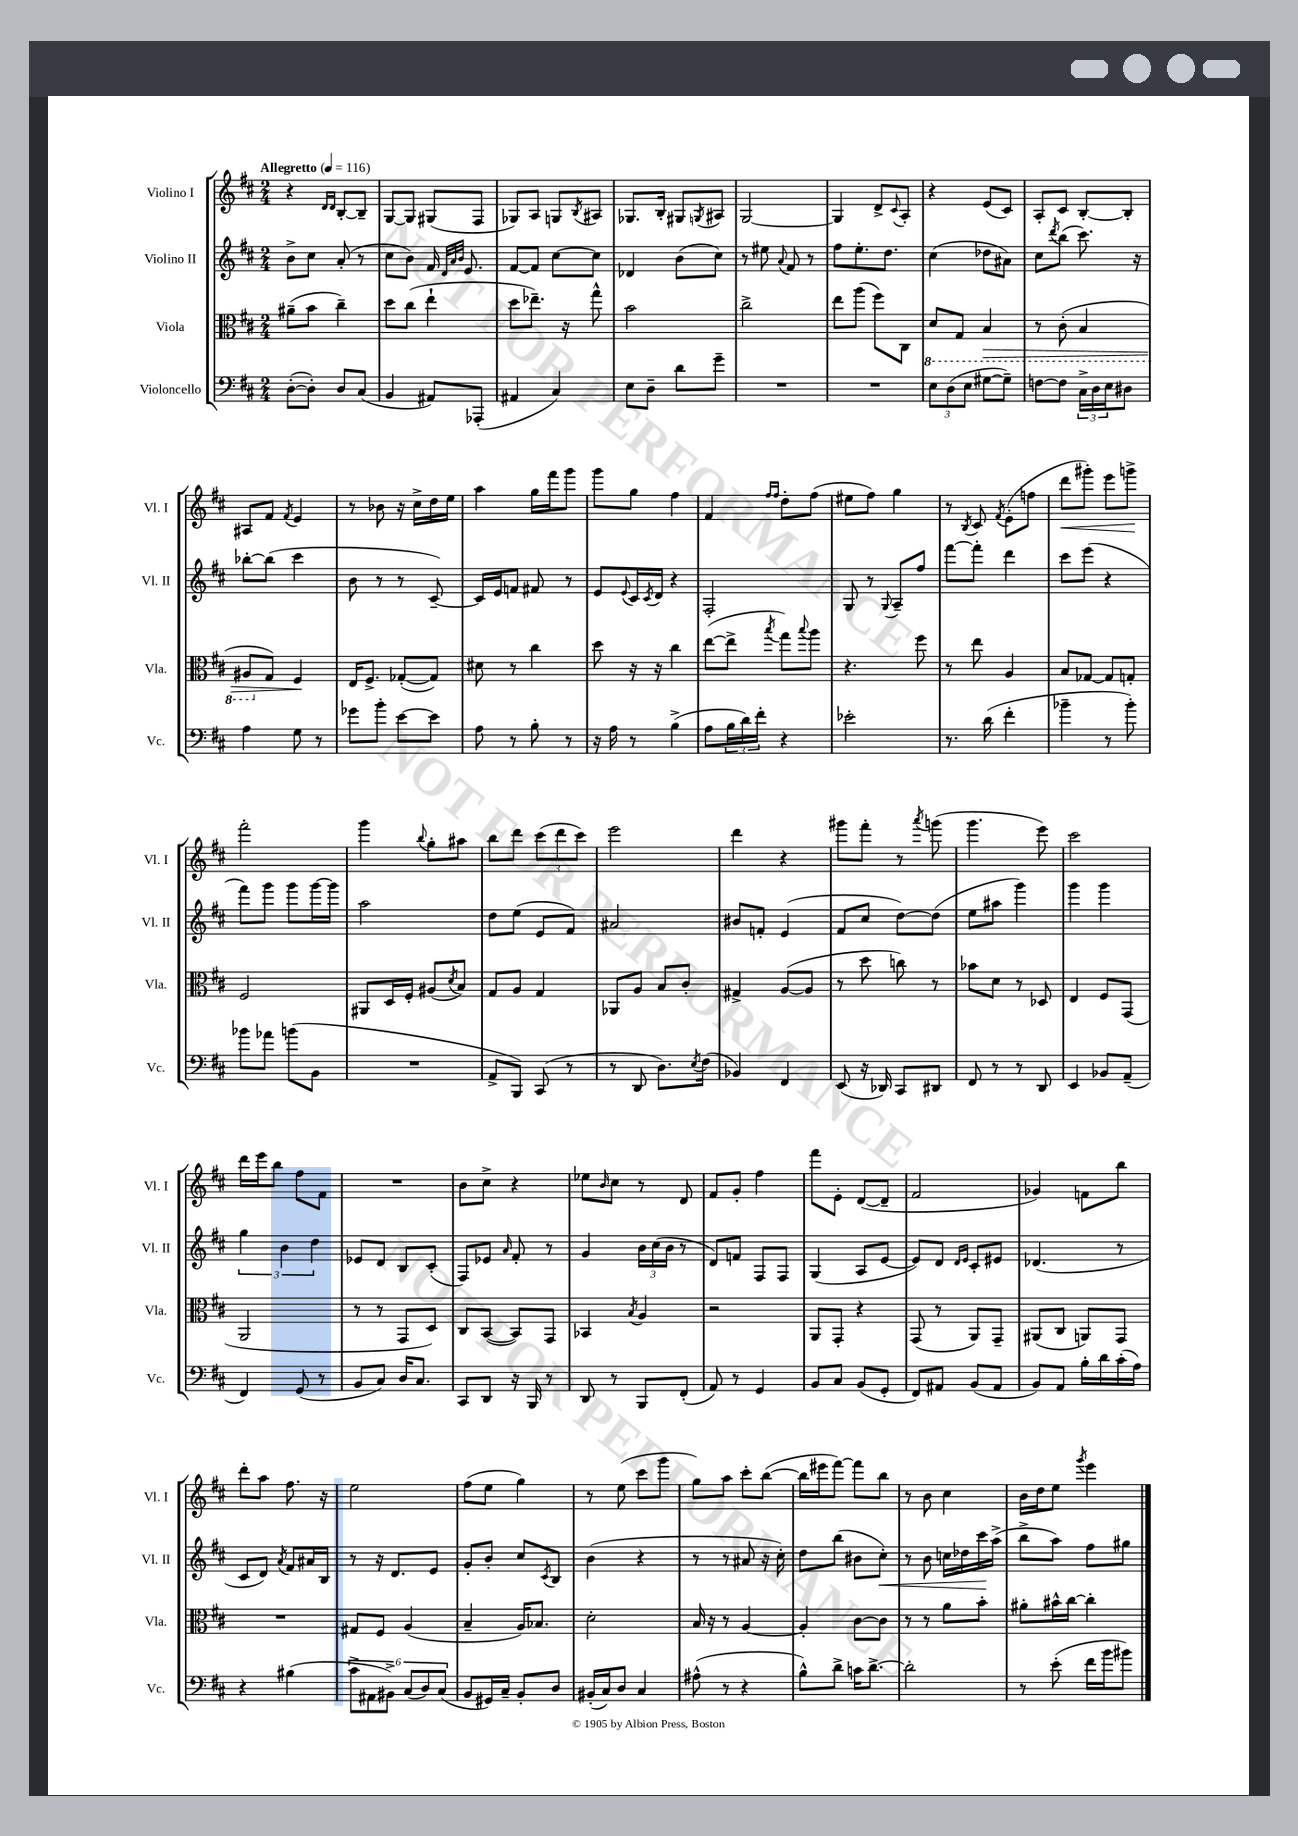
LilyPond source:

<<
\new StaffGroup <<
\new Staff = "s0" \with { instrumentName = "Violino I" shortInstrumentName = "Vl. I" } {
    \clef treble \key d \major \numericTimeSignature \time 2/4 \tempo "Allegretto" 4 = 116
    r4 \grace { d'16 d'16 } b8~-. b8-- |
    g8~ g8 gis8( fis8 |
    ges8) a8 g8 \acciaccatura { b8 } ais8 |
    ges8. b16-. gis8 \acciaccatura { g8 } ais8 |
    g2~ |
    g4 d'8-> \appoggiatura { cis'8 } a8-. |
    r4 e'8( cis'8) |
    a8-. cis'8 b8~-. b8-. |
    ais8 fis'8 \acciaccatura { fis'8 } e'4 |
    r8 bes'8 r16 cis''16-> d''16 e''16 |
    a''4 g''16 fis'''16 g'''8 |
    g'''8 g''8 fis''4 |
    fis'4 \grace { fis''16 fis''16 } d''8-. fis''8( |
    eis''8 fis''8) g''4 |
    r8 \acciaccatura { b8 } cis'8 \acciaccatura { fis'8 } e'8-.( f''8 |
    d'''8\< gis'''8-.) e'''8 g'''8->\! |
    fis'''2-. |
    g'''4 \appoggiatura { b''8 } g''8-. ais''8 |
    b''8 d'''8 \tuplet 3/2 { cis'''8( d'''8 cis'''8) } |
    e'''2 |
    d'''4 r4 |
    gis'''8 fis'''8-. r8 \acciaccatura { a'''8 } g'''8( |
    g'''4. e'''8) |
    cis'''2 |
    d'''16 e'''16 b''8 fis''8 fis'8 |
    R2 |
    b'8 cis''8-> r4 |
    ees''8 \grace { b'16 } cis''8 r8 d'8 |
    fis'8 g'8-. fis''4 |
    fis'''8 e'8-. d'8~( d'8-- |
    fis'2 |
    ges'4) f'8 b''8 |
    d'''8-. a''8 fis''8. r16 |
    e''2 |
    fis''8( e''8 g''4) |
    r8 e''8( cis'''8 g'''8 |
    g''8) a''8 cis'''8-. b''8~( |
    b''16 eis'''16 fis'''8~) fis'''8 b''8 |
    r8 b'8 cis''4 |
    b'16 d''16 e''8 \acciaccatura { g'''8 } e'''4 \bar "|." |
}
\new Staff = "s1" \with { instrumentName = "Violino II" shortInstrumentName = "Vl. II" } {
    \clef treble \key d \major \numericTimeSignature \time 2/4
    b'8-> cis''8 a'8-.( r8 |
    cis''8 b'8) fis'16 \grace { d'32 a'32 b'32 } e'8. |
    fis'8~ fis'8 cis''8~ cis''8 |
    des'4 b'8( cis''8) |
    r8 eis''8 \appoggiatura { a'8 } fis'8 r8 |
    fis''8 e''8.-. d''8. |
    cis''4( des''8 ais'8) |
    cis''8 \acciaccatura { d'''8 } b''8( cis'''8.) r16 |
    bes''8~-. bes''8( cis'''4 |
    b'8 r8 r8 cis'8~--) |
    cis'16 e'16 f'8 fis'8 r8 |
    e'8 \appoggiatura { e'8 } cis'16 \acciaccatura { cis'8 } d'16 r4 |
    fis2-. |
    g8 r8 \appoggiatura { g8 } a8-- fis''8 |
    fis'''8~ fis'''8-. d'''4 |
    cis'''8 e'''8( r4 |
    fis'''8) g'''8 g'''8 g'''16~ g'''16 |
    a''2 |
    d''8 e''8( e'8 fis'8) |
    ais'2 |
    bis'8 f'8-. e'4( |
    fis'8 cis''8 d''8~) d''8( |
    e''8 ais''8 g'''4) |
    g'''4 g'''4 |
    \tuplet 3/2 { g''4 b'4 d''4 } |
    ees'8 d'8 b8 cis'8-.( |
    fis8) ees'8 \grace { a'16 } fis'8-. r8 |
    g'4 \tuplet 3/2 { b'16 cis''16( b'16 } r8 |
    d'8) f'8 fis8 fis8 |
    g4( a8 e'8~ |
    e'8) d'8 \grace { d'16 e'16 } cis'8-. eis'8 |
    des'4.( r8 |
    cis'8 d'8) \acciaccatura { a'8 } fis'8 ais'16 b16 |
    r8 r16 d'8. e'8 |
    g'8-. b'8-. cis''8 \acciaccatura { cis'8 } b8 |
    b'4( r4 |
    r8 r8 ais'8 r16 cis''16-.) |
    d''8 b''8( bis'8 cis''8-.\<) |
    r8 b'8 c''16 des''16 cis'''16\! a''16->( |
    b''8-> a''8) fis''8 gis''8 \bar "|." |
}
\new Staff = "s2" \with { instrumentName = "Viola" shortInstrumentName = "Vla." } {
    \clef alto \key d \major \numericTimeSignature \time 2/4
    ais'8--( b'8 cis''4--) |
    d''8 cis''8( e''4-! |
    d''8 ees''8.--) r16 g''8-^ |
    b'2 |
    cis''2-> |
    e''8 a''8( fis''8) cis8 |
    \ottava #-1 d8 g,8 b,4\> |
    r8 cis8-.( b,4 |
    ais,8 \ottava #0 g8) fis4\! |
    e16 fis8.-> ges8~-.( ges8) |
    dis'8 r8 cis''4 |
    d''8 r16 r16 cis''4 |
    e''8~( e''8-> \acciaccatura { b''8 } g''8) \appoggiatura { b''8 } a''8 |
    r4. fis''8 |
    r8 e''8 a4 |
    b8 ges8~ ges8 g8-. |
    fis2 |
    ais,8 d16 fis16-. ais8( \acciaccatura { d'8 } b8) |
    g8 a8 g4 |
    aes,8 a8 b8 cis'8-. |
    gis4-> a8~( a8 |
    r8 d''8 c''8) r8 |
    bes'8 d'8 r8 des8 |
    e4 fis8 g,8( |
    a,2 |
    r8 r8 g,8 d8) |
    cis8 b,8~( b,8) g,8 |
    bes,4 \acciaccatura { b8 } a4 |
    r2 |
    a,8 g,8-. r4 |
    g,8( r8 a,8) g,8-- |
    ais,8( cis8 a,8) g,8 |
    R2 |
    gis8 fis8 a4( |
    b4-- a16) bes8. |
    d'2-. |
    b16 r16 r8 a4~ |
    a4-. cis'8~ cis'8 |
    r8 r8 a'8 b'8-. |
    ais'8-. bis'16-^ cis''16~ cis''4-. \bar "|." |
}
\new Staff = "s3" \with { instrumentName = "Violoncello" shortInstrumentName = "Vc." } {
    \clef bass \key d \major \numericTimeSignature \time 2/4
    d8~-.( d8-.) d8 cis8( |
    b,4 ais,8) aes,,8-.( |
    ais,4 cis4) |
    e8 d8-- d'8 g'8-- |
    R2 |
    R2 |
    \tuplet 3/2 { e8 d8( e8 } gis8~ gis8--) |
    f8~ f8 \tuplet 3/2 { cis16-> d16 e16 } dis8 |
    a4 g8 r8 |
    ges'8 b'8-. e'8~ e'8 |
    a8 r8 b8-. r8 |
    r16 a16 r8 b4->( |
    a8 \tuplet 3/2 { b16 d'16) fis'16-. } r4 |
    ees'2-. |
    r8. d'16( fis'4-. |
    bes'4-- r8 bes'8-.) |
    bes'8 aes'8 b'8( b,8 |
    R2 |
    a,8-> b,,8) cis,8( r8 |
    r8 d,8 d8.) \acciaccatura { e8 } fis16( |
    bes,4) fis,4 |
    e,8( r16 des,16) cis,8 dis,8 |
    fis,8 r8 r8 d,8 |
    e,4 bes,8 a,8--( |
    fis,4) g,8( r8 |
    b,8 cis8) d16 cis8. |
    cis,8 d,8 r16 b,,16 r8 |
    d,8 r8 b,,8 fis,8-.( |
    a,8) r8 g,4 |
    b,8 cis8 b,8( g,8-. |
    fis,8) ais,8 b,8( ais,8 |
    b,8) a,8 b16-. d'16 cis'16-.( a16) |
    r4 bis4( |
    \tuplet 6/4 { cis'8-> ais,8 bis,8->) cis8( d8) cis8( } |
    b,8 gis,16) cis16-- b,8-. d8 |
    bis,16-.( cis16) d8 cis4 |
    ais8-^( r8 r4 |
    b8-^) d'8-> c'16 d'8.~-> |
    d'2-. |
    r8 e'8-.( fis'16 b'16 bis'8) \bar "|." |
}
>>
>>
\layout { \context { \Score \remove "Bar_number_engraver" } }
